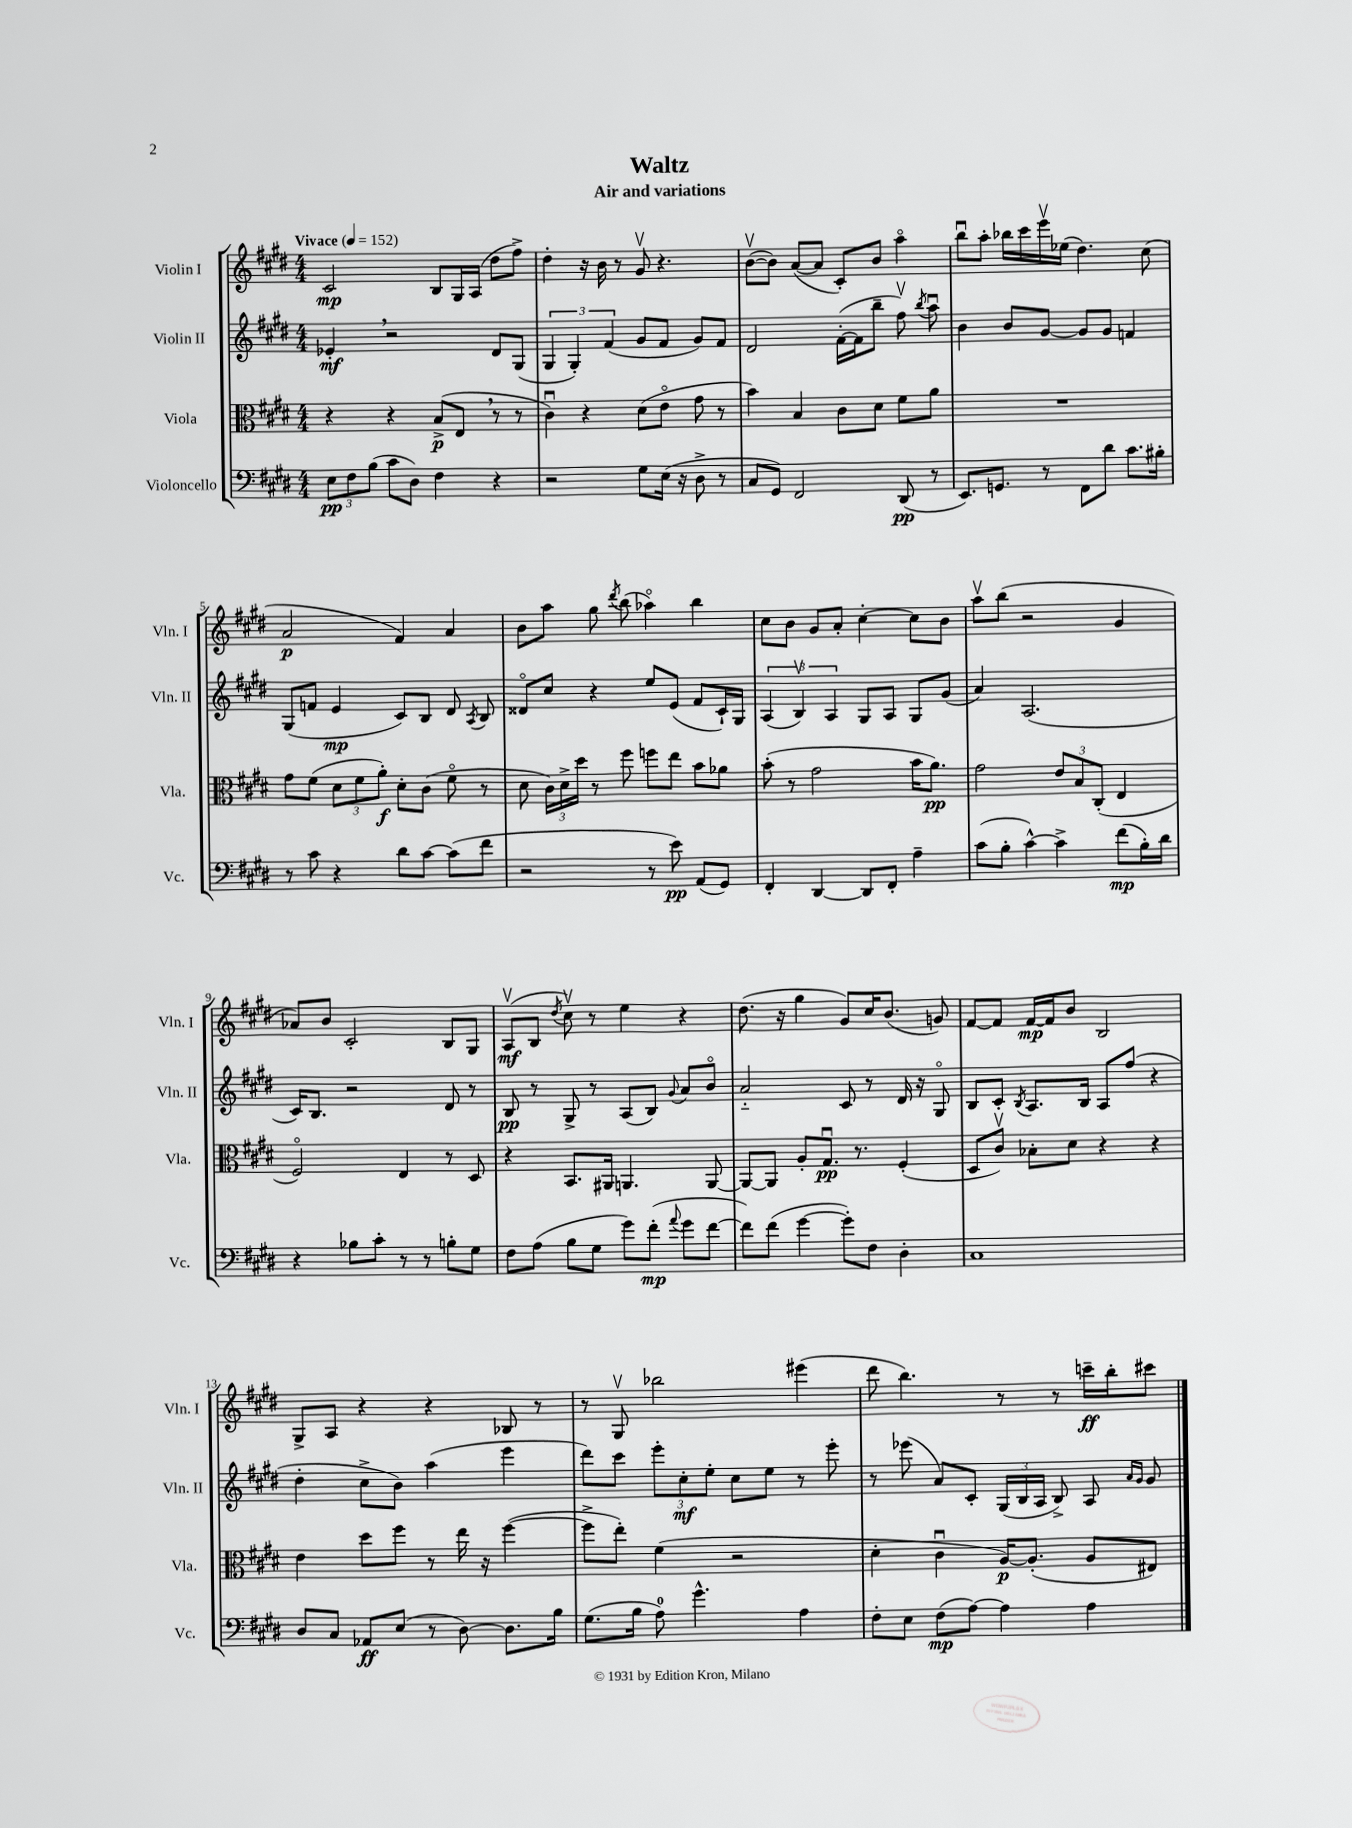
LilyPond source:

\header { title = "Waltz" subtitle = "Air and variations" }
<<
\new StaffGroup <<
\new Staff = "s0" \with { instrumentName = "Violin I" shortInstrumentName = "Vln. I" } {
    \clef treble \key e \major \numericTimeSignature \time 4/4 \tempo "Vivace" 4 = 152
    \autoBeamOff cis'2\mp b8[ gis16 a16]( dis''8[ fis''8]->) |
    dis''4-. r16 b'16 r8 gis'8\upbow r4. |
    b'8[~\upbow( b'8]) a'8[~( a'8] cis'8[-.) b'8] a''4\flageolet |
    b''8[\downbow a''8]-. bes''16[ cis'''16 e'''16\upbow ees''16]( dis''4.) cis''8( |
    a'2\p fis'4) a'4 |
    b'8[ a''8] gis''8 \acciaccatura { dis'''8 } b''8( aes''4\flageolet) b''4 |
    cis''8[ b'8] gis'8[ a'8]-. cis''4~-. cis''8[ b'8] |
    a''8[\upbow b''8]( r2 gis'4 |
    aes'8[) b'8] cis'2-. b8[ gis8] |
    a8[\upbow\mf( b8] \acciaccatura { dis''8 } cis''8\upbow) r8 e''4 r4 |
    dis''8.( r16 gis''4 gis'8[) cis''16 b'8.]( g'8) |
    fis'8[~ fis'8] fis'16[~\mp fis'16 b'8] b2 |
    gis8[-> a8] r4 r4 bes8 r8 |
    r8 gis8\upbow bes''2 eis'''4( |
    dis'''8 b''4.) r8 r8 c'''16[--\ff b''16-. cis'''8] \bar "|." |
}
\new Staff = "s1" \with { instrumentName = "Violin II" shortInstrumentName = "Vln. II" } {
    \clef treble \key e \major \numericTimeSignature \time 4/4
    \autoBeamOff ees'4-.\mf \breathe r2 dis'8[ gis8]( |
    \tuplet 3/2 { gis4 gis4-.) fis'4( } gis'8[ fis'8] gis'8[) fis'8] |
    dis'2 fis'16[~-.( fis'16 b''8]-- fis''8\upbow) \acciaccatura { b''8 } a''8\downbow |
    b'4 b'8[ gis'8]~ gis'8[ gis'8] f'4 |
    gis8[( f'8] e'4\mp cis'8[) b8] dis'8 \acciaccatura { a8 } b8 |
    disis'8[\flageolet cis''8] r4 e''8[ e'8]( fis'8[ cis'16-!) gis16] |
    \tuplet 3/2 { a4( b4\upbow) a4 } gis8[ a8] gis8[ gis'8]( |
    a'4) a2.( |
    cis'16[) b8.] r2 dis'8 r8 |
    b8\pp r8 gis8-> r8 a8[( b8]) \appoggiatura { gis'8 } a'8[ b'8]\flageolet |
    a'2-_ cis'8 r8 dis'16 r16 gis8\flageolet |
    b8[ cis'8]-. \acciaccatura { b8 } a8.[ b16] a8[ fis''8]( r4 |
    dis''4-. cis''8[-> b'8]) a''4( e'''4 |
    dis'''8[) cis'''8] \tuplet 3/2 { e'''8[-. cis''8-.\mf e''8]-. } cis''8[ e''8] r8 e'''8-. |
    r8 ees'''8( a'8[) cis'8]-. \tuplet 3/2 { gis16[( b16 a16] } b8->) a8 \grace { a'16[ gis'16] } gis'8 \bar "|." |
}
\new Staff = "s2" \with { instrumentName = "Viola" shortInstrumentName = "Vla." } {
    \clef alto \key e \major \numericTimeSignature \time 4/4
    \autoBeamOff r4 r4 b8[->\p( e8] \breathe r8 r8 |
    cis'4\downbow) r4 dis'8[( e'8]\flageolet gis'8 r8 |
    b'4) b4 cis'8[ dis'8] fis'8[ a'8] |
    R1 |
    gis'8[ fis'8]( \tuplet 3/2 { dis'8[ fis'8 a'8]-.\f) } dis'8[-. cis'8]( fis'8\flageolet r8 |
    dis'8 \tuplet 3/2 { cis'16[) dis'16-> dis''16] } r8 fis''8 f''8[ e''8] b'8[ aes'8] |
    b'8-.( r8 gis'2 b'16[ a'8.]\pp) |
    gis'2 \tuplet 3/2 { e'8[ b8 cis8]-.( } e4 |
    fis2\flageolet) e4 r8 dis8 |
    r4 b,8.[ ais,16] a,4. a,8~ |
    a,8[~ a,8] a8[-. gis8.]\downbow\pp r8. fis4-.( |
    dis8[ cis'8]\upbow) bes8[-. dis'8] r4 r4 |
    e'4 dis''8[ fis''8] r8 e''16 r16 fis''4~( |
    fis''8[-> e''8]-.) fis'4( r2 |
    dis'4-. cis'4\downbow a16[~\p) a8.]-.( a8[ eis8]) \bar "|." |
}
\new Staff = "s3" \with { instrumentName = "Violoncello" shortInstrumentName = "Vc." } {
    \clef bass \key e \major \numericTimeSignature \time 4/4
    \autoBeamOff \tuplet 3/2 { e8[\pp fis8 b8]( } cis'8[ dis8]) fis4 r4 |
    r2 gis8[ e16]( r16 dis8-> r8 |
    cis8[ gis,8]) fis,2 dis,8\pp( r8 |
    e,8.[) g,8.] r8 fis,8[ dis'8] cis'8.[ bis16]-. |
    r8 cis'8 r4 dis'8[ cis'8]~ cis'8[( fis'8] |
    r2 r8 e'8\pp) a,8[( gis,8]) |
    fis,4-. dis,4~ dis,8[ fis,8]-. a4-- |
    cis'8[( b8]-. cis'4~-^) cis'4-> fis'8[\mp( b16-.) dis'16] |
    r4 bes8[ cis'8]-. r8 r8 b8[-. gis8] |
    fis8[ a8]( b8[ gis8] gis'8[) fis'8]-.\mp( \appoggiatura { a'8 } gis'8[ fis'8]~ |
    fis'8[) fis'8]( gis'4~ gis'8[-.) fis8] dis4-. |
    cis1 |
    dis8[ cis8] aes,8[\ff e8]( r8 dis8~) dis8.[ b16] |
    gis8.[( b16] a8-0) gis'4.-^ a4 |
    fis8[-. e8] fis8[\mp( a8]~) a4 a4 \bar "|." |
}
>>
>>
